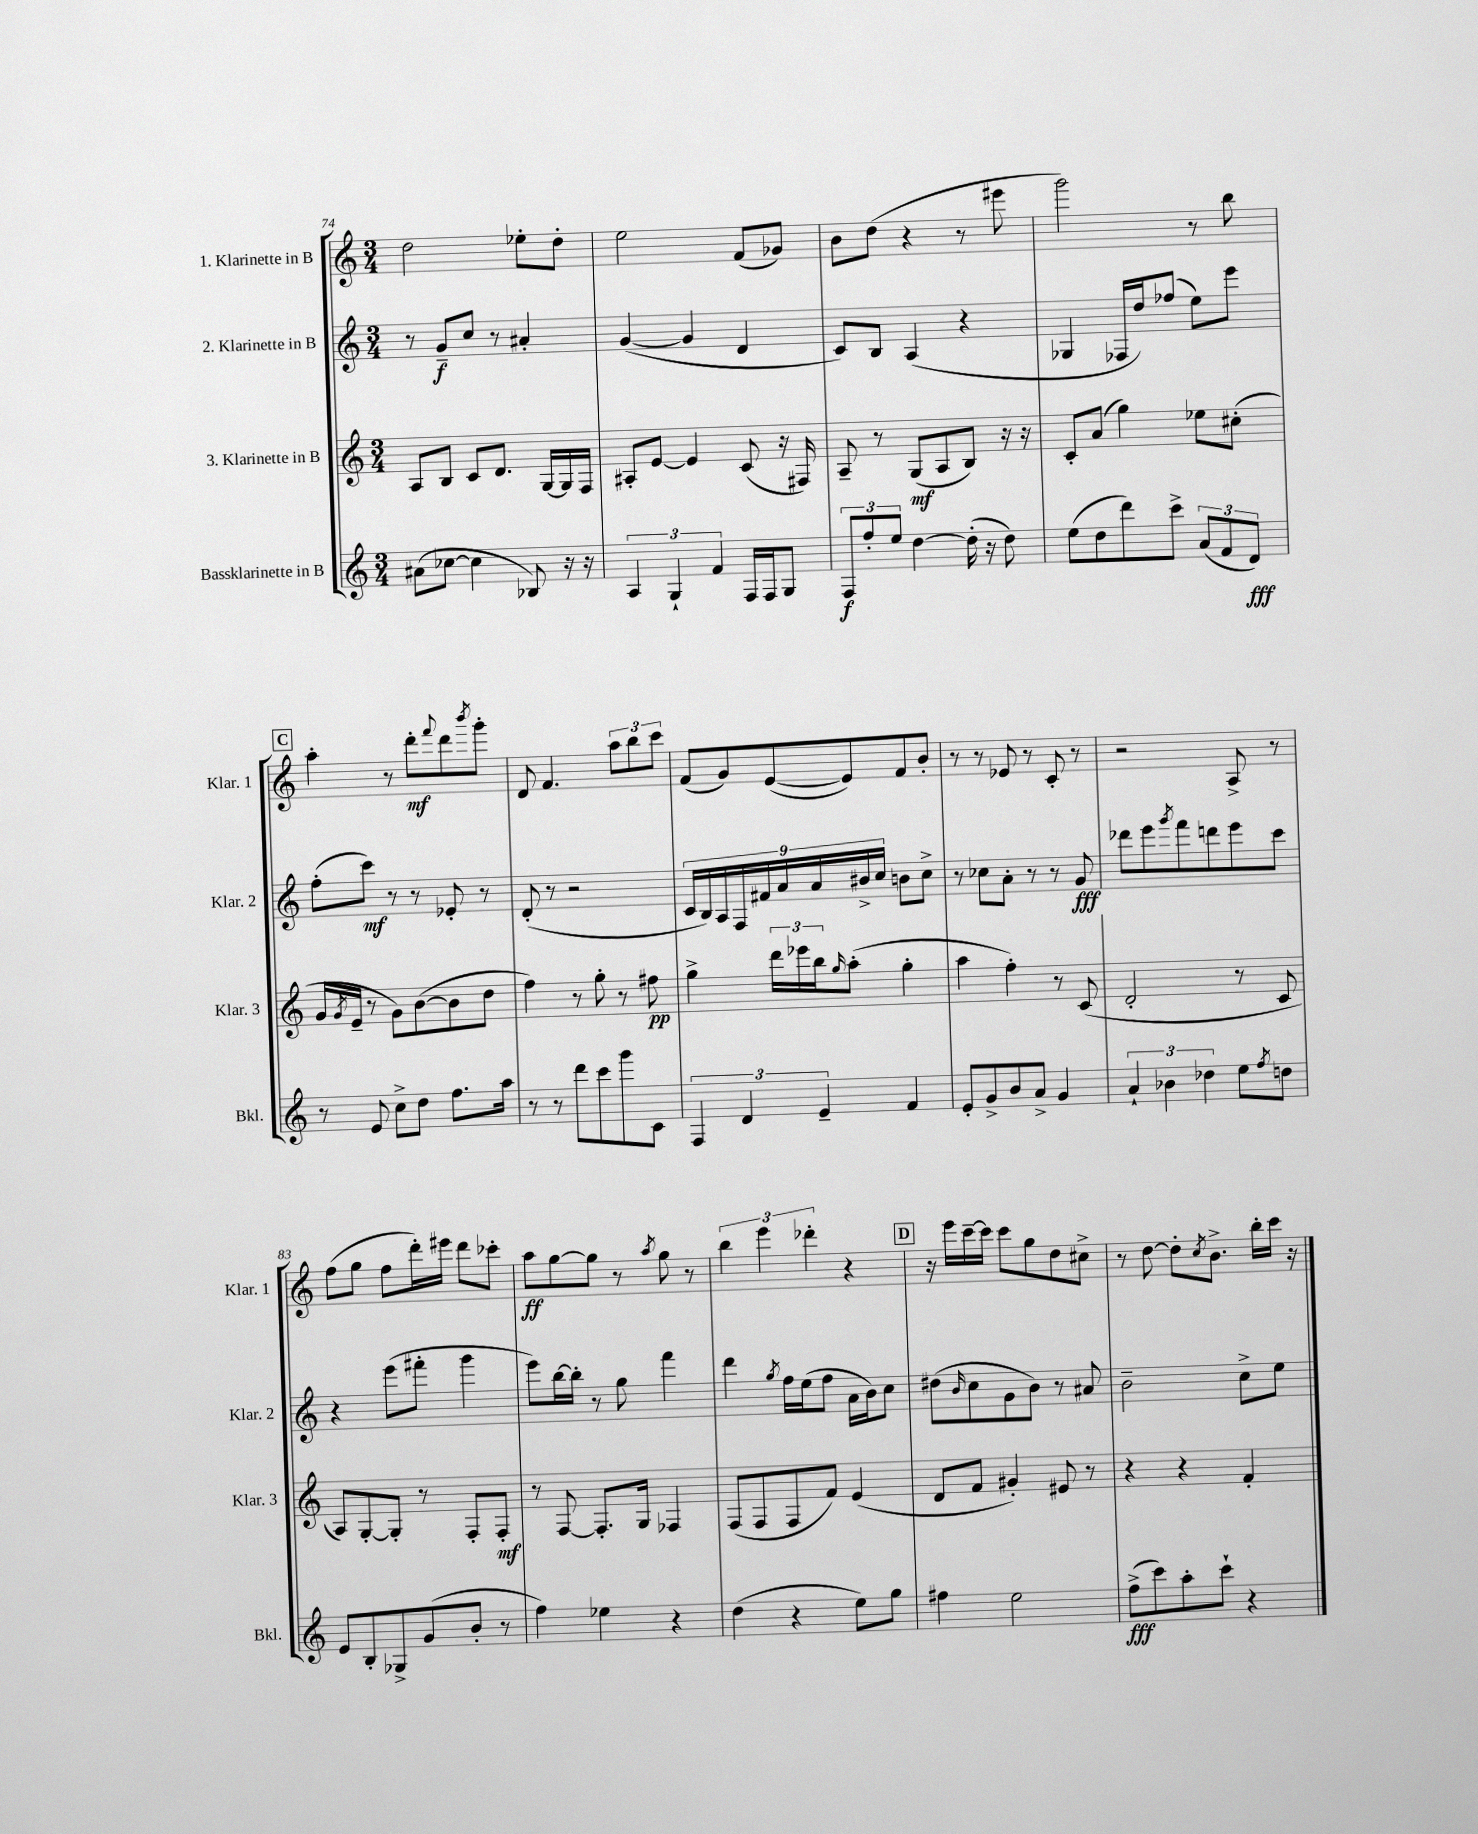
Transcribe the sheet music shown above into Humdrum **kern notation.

**kern	**kern	**kern	**kern
*staff4	*staff3	*staff2	*staff1
*clefG2	*clefG2	*clefG2	*clefG2
*k[]	*k[]	*k[]	*k[]
*M3/4	*M3/4	*M3/4	*M3/4
(8a#\L	8A/L	8r	2dd\
[8cc-\J	8B/J	8g~/L	.
4cc-\]	8c/L	8cc/J	.
.	8.d/J	8r	.
8B-/)	.	4a#'/	8ee-'\L
.	[16G/LL	.	.
16r	16G/]	.	8dd'\J
16r	16F/JJ	.	.
=	=	=	=
6A/	8A#'/L	([4g/	2ee\
.	[8e/J	.	.
6G`/	.	.	.
.	4e/]	4g/]	.
6f/	.	.	.
16F/LL	(8c/	4d/	(8f/L
16F/J	.	.	.
8G/J	16r	.	8g-/J)
.	16F#/)	.	.
=	=	=	=
12F/L	8A~/	8c/L)	8b\L
12ff'/	.	.	.
.	8r	8B/J	(8dd\J
12ee/J	.	.	.
[4dd\	(8G/L	(4A/	4r
.	8A/	.	.
(16dd'\]	8B/J)	4r	8r
16r	.	.	.
8dd\)	16r	.	8eee#\
.	16r	.	.
=	=	=	=
(8ee\L	8c'/L	4G-/	2ggg\)
8dd\	(8a/J	.	.
8ddd\)	4gg\)	16F-/LL	.
.	.	16dd/J)	.
8ccc^\J	.	(8ff-/J	.
(12a/L	8ee-\L	8ee\L)	8r
12f/	.	.	.
.	(8cc#'\J	8eee\J	8bb\
12d/J)	.	.	.
=	=	=	=
8r	16g/LL	(8ff'\L	4aa'\
.	8qg/	.	.
.	16e~/JJ	.	.
8e/	8r	8ccc\J)	.
8cc^\L	8g\L)	8r	8r
8dd\J	([8b\	8r	8ddd'\L
.	.	.	8qqfff/
8.ff\L	8b\]	8e-'/	8ddd\
.	.	.	8qbbb/
.	8dd\J	8r	8ggg'\J
16aa\Jk	.	.	.
=	=	=	=
8r	4ff\)	(8d'/	8d/
8r	.	8r	4.f/
8ddd\L	8r	2r	.
8ccc\	8gg'\	.	.
8ggg\	8r	.	12aa\L
.	.	.	12bb\
8c\J	8ff#\	.	.
.	.	.	12ccc\J
=	=	=	=
6F/	4gg^\	18c/LL	(8f/L
.	.	18B/)	.
.	.	18A/	.
.	.	.	8g/)
6d/	.	18F/	.
.	.	18f#/	.
.	24ddd\LL	.	([8e/
.	.	18a/	.
.	24eee-\	.	.
6e~/	24bb\J	18a/	.
.	16qqgg/	.	.
.	(8aa'\J	.	8e/])
.	.	18b#^/	.
.	.	18cc/JJ	.
4f/	4gg'\	8b\L	8f/
.	.	8cc^\J	8b'/J
=	=	=	=
8e'/L	4aa\	8r	8r
8g^/	.	8cc-\L	8r
8b/	4ff'\)	8a'\J	8e-/
8a^/J	.	8r	8r
4g/	8r	8r	8c'/
.	(8c/	8g/	8r
=	=	=	=
6a`/	2d'/	8ddd-\L	2r
.	.	8eee\	.
6b-\	.	.	.
.	.	8qggg/	.
.	.	8fff\	.
6dd-\	.	.	.
.	.	8ddd\	.
8ee\L	8r	8eee\	8A^/
8qff/	.	.	.
8dd\J	8c/	8ccc\J	8r
=	=	=	=
8e/L	8A/L)	4r	(8ff\L
8B'/	[8G'/	.	8gg\J
8G-^/	8G'/]J	(8eee\L	8ff\L
(8g/	8r	8fff#'\J	16ddd'\L)
.	.	.	16eee#\JJ
8b'/J	8F'/L	4ggg\	8ddd\L
8r	8F'/J	.	8ccc-'\J
=	=	=	=
4ff\)	8r	8eee\L)	8aa\L
.	[8F/	[16bb\L	[8gg\
.	.	16bb'\]JJ	.
4ee-\	8.F'/]L	8r	8gg\]J
.	.	8gg\	8r
.	16G/Jk	.	.
.	.	.	8qaa/
4r	4F-/	4fff\	8gg\
.	.	.	8r
=	=	=	=
(4dd\	(8F/L	4ddd\	6bb\
.	8F/	.	.
.	.	.	6eee\
.	.	8qgg/	.
4r	8F/	16ff\LL	.
.	.	(16ee\J	.
.	.	.	6ddd-'\
.	8f/J)	8ff\J	.
8ee\L)	(4e/	16a\LL	4r
.	.	16b\J)	.
8gg\J	.	8cc\J	.
=	=	=	=
4ff#\	8d/L	(8dd#\L	16r
.	.	.	16eee\LL
.	.	16qqb/	.
.	8f/J	8cc\	[16ccc~\
.	.	.	16ccc\]JJ
2ee\	4g#'/)	8g\	8ccc\L
.	.	8b\J)	8gg\
.	8e#/	8r	8dd\
.	8r	8a#/	8cc#^\J
=	=	=	=
(8ff^\L	4r	2b~\	8r
8ccc\)	.	.	[8dd\
8aa'\	4r	.	8dd'\]L
.	.	.	8qcc/
8ccc`\J	.	.	8.b^\J
4r	4f'/	8cc^\L	.
.	.	.	16bb'\LL
.	.	8ee\J	16ccc\JJ
.	.	.	16r
==	==	==	==
*-	*-	*-	*-
